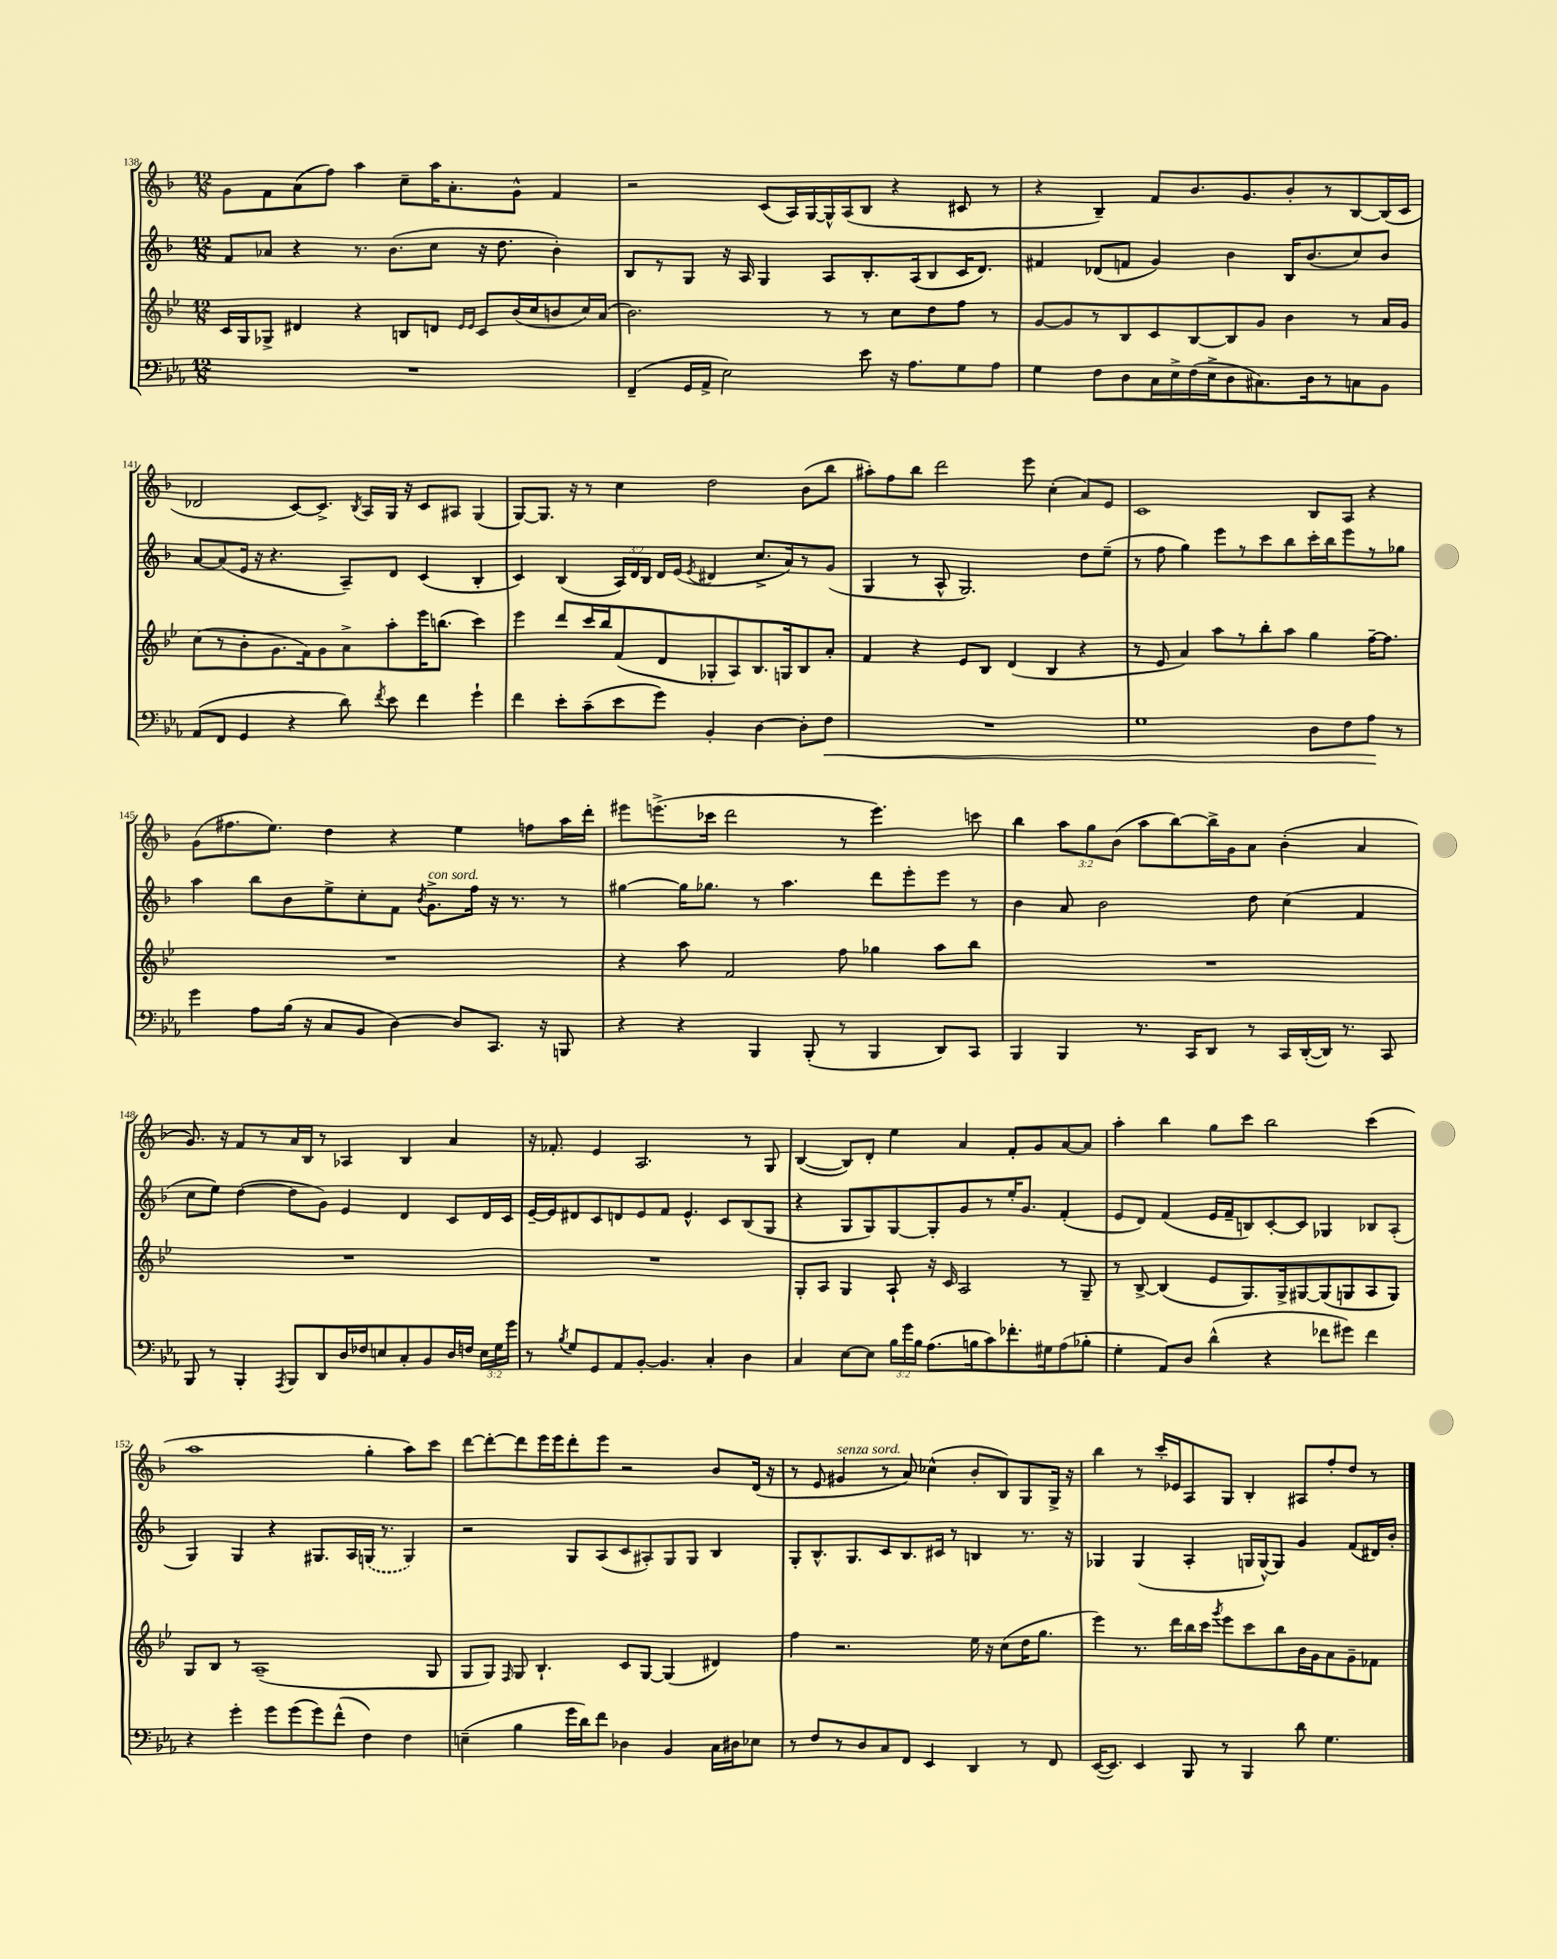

**kern	**dynam	**kern	**kern	**kern
*part4	*part4	*part3	*part2	*part1
*staff4	*staff4	*staff3	*staff2	*staff1
*clefF4	*	*clefG2	*clefG2	*clefG2
*k[b-e-a-]	*	*k[b-e-]	*k[b-]	*k[b-]
*M12/8	*	*M12/8	*M12/8	*M12/8
=138	=138	=138	=138	=138
1.r	.	16c/LL	8f/L	8g\L
.	.	16G/J	.	.
.	.	8G-X^/J	8a-X/J	8f\
.	.	4d#X/	4r	(8a\
.	.	.	.	8ff\J)
.	.	4r	8.r	4aa\
.	.	.	(8.b-\L	.
.	.	8Bn/L	.	8cc~\L
.	.	8dn/J	8cc\J	16aa\K
.	.	.	.	8.a'\
.	.	16qqe-/LL	.	.
.	.	16qqe-/JJ	.	.
.	.	8c/L	16r	.
.	.	.	8.dd\	.
.	.	(16b-/L	.	8g^^\J
.	.	16cc/J	.	.
.	.	8bn/	4b-'\)	4f/
.	.	16cc/L)	.	.
.	.	(16a/JJ	.	.
=139	=139	=139	=139	=139
(4FF~/	.	2.b-\)	8B-/L	2r
.	.	.	8r	.
16GG/LL	.	.	8G/J	.
16AA-^/JJ	.	.	.	.
2E-\)	.	.	16r	.
.	.	.	16A/	.
.	.	.	4G/	(8c/L
.	.	.	.	16A/L)
.	.	.	.	[16G/
.	.	8r	8A/L	16G^^/]
.	.	.	.	(16A/J
8e-\	.	8r	8.B-'/	8B-/J
16r	.	8cc\L	.	4r
8.A-\L	.	.	(16A/k	.
.	.	8dd\	8B-/	.
8G\	.	8ff\J	16c/K	8c#X/
.	.	.	8.d/J)	.
8A-\J	.	8r	.	8r
=140	=140	=140	=140	=140
4G\	.	[8g/L	4f#X/	4r
.	.	8g/]	.	.
8F\L	.	8r	(8d-X/L	4B-~/)
8D\	.	8B-/	8fn/J	.
16C\L	.	8c/	4g/)	8f/L
16E-^\	.	.	.	.
(16F\	.	[8B-/	.	8.b-/
16E-^\J	.	.	.	.
8D\	.	8B-/]	4b-\	.
.	.	.	.	8.g/
8.C#X\)	.	8g/J	.	.
.	.	4b-\	16B-/KL	8b-'/
16D\k	.	.	(8.b-/	.
8r	.	.	.	8r
8Cn\	.	8r	8cc/)	[8B-/
8BB-\J	.	16a/LL	8b-/J	(16B-/L]
.	.	16g/JJ	.	16c/JJ
!!LO:LB:g=z
=141	=141	=141	=141	=141
(8AA-/L	.	(8cc\L	[8a/L	2d-X/
8FF/J	.	8r	(8a/]	.
4GG/	.	8b-'\	16e/Jk	.
.	.	.	16r	.
.	.	8.g\	4.r	.
4r	.	.	.	[8c/L)
.	.	16f\k)	.	.
.	.	8g\	.	8.c^/J]
8d\)	.	8a^\	8A~/L)	.
.	.	.	.	8qB-/
.	.	.	.	16A/LL
8qf/	.	.	.	.
8e-\	.	8aa'\	8d/J	16G/JJ
.	.	.	.	16r
4f\	.	16eee-\K	(4c/	8c/L
.	.	(8.bbn\J	.	.
.	.	.	.	8A#X/J
4g`\	.	4ccc\)	4B-'/	(4G/
=142	=142	=142	=142	=142
4f\	.	4eee-\	4c/)	[8G/L)
.	.	.	.	8.G/J]
8e-'\L	.	8ddd/L	(4B-/	.
.	.	.	.	16r
(8c~\	.	16ccc/L	.	8r
.	.	16bb-/J	.	.
8e-\	.	(8f/	24A/LL)	4cc\
.	.	.	24d/	.
.	.	.	24B-/JJ	.
8g\J)	.	8d/	16d/LL	.
.	.	.	(16e/JJ	.
.	.	.	8qe/	.
4BB-'/	.	8G-X'/	4d#X/	2dd\
.	.	8A/)	.	.
[4D\	.	8.B-/	8.cc^/L	.
.	.	16Gn/k	16a/k)	.
8D'\L]	.	8B-/	8r	(8b-\L
!	!LO:HP:b	!	!	!
8F\J	<	8a'/J	(8g/J	8bb-\J
=143	=143	=143	=143	=143
1.r	.	4f/	4G/	8aa#X'\L)
.	.	.	.	8ff\
.	.	4r	8r	8bb-\J
.	.	.	8A^^/	2ddd\
.	.	8e-/L	2.G/)	.
.	.	8B-/J	.	.
.	.	(4d/	.	.
.	.	.	.	8eee\
.	.	4B-/	.	(4cc'\
.	.	4r	8dd\L	8a/L)
.	.	.	(8ee~\J	8e/J
=144	=144	=144	=144	=144
1G	.	8r	8r	1c
.	.	8e-/	8ff\	.
.	.	4a/)	4gg\)	.
.	.	8aa\L	8eee\L	.
.	.	8r	8r	.
.	.	8bb-'\	8ccc\	.
.	.	8aa\J	8bb-\	.
8D\L	.	4gg\	16ccc'\L	8B-/L
.	.	.	16bb-\J	.
8F\	.	.	8eee\	8A/J
8A-\J	.	[16ff~\KL	8r	4r
.	.	8.ff\J]	.	.
8r	[	.	8gg-X\J	.
!!LO:LB:g=z
=145	=145	=145	=145	=145
4g\	.	1.r	4aa\	(8g\L
.	.	.	.	8.ff#X\
8A-\L	.	.	8bb-\L	.
.	.	.	.	8.ee\J)
(16B-\Jk	.	.	8b-\	.
16r	.	.	.	.
8C/L	.	.	8ee^\	4dd\
8BB-/J	.	.	8cc'\	.
[4D\)	.	.	8f\J	4r
.	.	.	8qb-/	.
!	!	!	!LO:TX:a:i:t=con sord.	!
.	.	.	8.g^\L	.
8D/L]	.	.	.	4ee\
.	.	.	16ff\Jk	.
8.CC/J	.	.	16r	.
.	.	.	8.r	.
.	.	.	.	8ffn\L
16r	.	.	.	.
8BBBn/	.	.	8r	16aa\L
.	.	.	.	16ddd'\JJ
=146	=146	=146	=146	=146
4r	.	4r	[4gg#X\	8eee#X\L
.	.	.	.	(8.eeen^\
4r	.	8aa\	16gg#\KL]	.
.	.	.	8.gg-X\J	16ccc-X\Jk
.	.	2f/	.	2ddd\
4BBB-/	.	.	8r	.
.	.	.	4.aa\	.
(8BBB-'/	.	.	.	.
8r	.	8ff\	.	8r
4BBB-/	.	4gg-X\	8ddd\L	4.eee\)
.	.	.	8eee'\	.
8DD/L)	.	8aa\L	8eee\J	.
8CC/J	.	8bb-\J	8r	8cccn\
=147	=147	=147	=147	=147
4BBB-/	.	1.r	4b-\	4bb-\
4BBB-/	.	.	8a/	12aa\L
.	.	.	.	12gg\
.	.	.	2b-\	.
.	.	.	.	(12b-\J
8.r	.	.	.	8aa\L
.	.	.	.	[8bb-\)
16CC/KL	.	.	.	.
8DD/J	.	.	.	16bb-^\L]
.	.	.	.	16g\J
8r	.	.	8dd\	8a\J
16CC/LL	.	.	(4cc\	(4b-'\
([16DD'/	.	.	.	.
16DD/JJ])	.	.	.	.
8.r	.	.	.	.
.	.	.	4f/	4a/
8CC/	.	.	.	.
!!LO:LB:g=z
=148	=148	=148	=148	=148
8BBB-/	.	1.r	8cc\L	8.g/)
8r	.	.	8ee\J)	.
.	.	.	.	16r
4BBB-'/	.	.	([4dd\	8f/L
.	.	.	.	8r
8qAAA-/	.	.	.	.
8BBB-/L	.	.	8dd\L]	16a/L
.	.	.	.	16B-/JJ
8DD/	.	.	8g\J)	8r
16D/L	.	.	4e/	4A-X/
16F-X/J	.	.	.	.
8En/	.	.	.	.
8C'/	.	.	4d/	4B-/
8BB-/	.	.	.	.
16D/L	.	.	8c/L	4a/
16Fn/JJ	.	.	.	.
24E\LL	.	.	16d/L	.
24G\	.	.	.	.
.	.	.	16c/JJ	.
24g\JJ	.	.	.	.
=149	=149	=149	=149	=149
8r	.	1.r	[16e~/LL	16r
.	.	.	16e/J]	8.f-X'/
8qB-/	.	.	.	.
8G/L	.	.	8d#X/	.
8GG/	.	.	8c/	4e/
8AA-/	.	.	8dn/	.
[8BB-'/J	.	.	8e/	2.A/
4.BB-/]	.	.	8f/J	.
.	.	.	4.e^^/	.
4C'/	.	.	.	.
.	.	.	8c/L	.
4D\	.	.	(8B-/	8r
.	.	.	8G/J	8G/
=150	=150	=150	=150	=150
4C/	.	8G'/L	4r	([4B-/
.	.	8A/J	.	.
[8E-\L	.	4G/	8G/L	8B-/L])
8E-\J]	.	.	8G/)	8d'/J
24B-\LL	.	8A`/	[8G/	4ee\
24g\	.	.	.	.
24B-\JJ	.	.	.	.
(8.A-\L	.	16r	8G'/]	.
.	.	16c/	.	.
.	.	2A/	8g/	4a/
16Bn\k	.	.	.	.
8c\)	.	.	8r	.
8.f-X'\	.	.	16ee'/K	8f'/L
.	.	.	8.g/J	.
.	.	.	.	8g/
16G#X\k	.	.	.	.
(8A-\	.	8r	(4f'/	[8a/
8B-X'\J	.	8G~/	.	8a/J]
=151	=151	=151	=151	=151
4G'\	.	8r	8e/L	4aa'\
.	.	[8B-^/	8d/J)	.
8AA-/L)	.	(4B-/]	(4f/	4bb-\
8D/J	.	.	.	.
(4d^^\	.	8e-/L	16e/LL	8gg\L
.	.	.	16f~/J	.
.	.	8.G/)	8Bn/)	8ccc\J
4r	.	.	[8c'/	2bb-\
.	.	16G^/k	.	.
.	.	[8G#X/	8c/J]	.
8f-X\L	.	(8G#/]	4G-X/	.
8g#X\J)	.	8Gn/	.	.
4f-\	.	8A/	8B-X/L	(4ccc\
.	.	8G/J)	(8A'/J	.
!!LO:LB:g=z
=152	=152	=152	=152	=152
4r	.	8G/L	4G/)	1aa
.	.	8B-/J	.	.
4g'\	.	8r	4G/	.
.	.	(1A~	.	.
8g\L	.	.	4r	.
(8g\	.	.	.	.
8g\)	.	.	8.G#X/L	.
(8f^^\J	.	.	.	.
.	.	.	16A/L	.
4F\)	.	.	(16Gn/JJ	4gg'\
.	.	.	8.r	.
4F\	.	.	4G/)	8aa\L)
.	.	8G/	.	8ccc\J
=153	=153	=153	=153	=153
(4En~\	.	8G/L	2r	[8ddd\L
.	.	8G/J)	.	8ddd'\_
.	.	16qqF/	.	.
4B-\	.	8G/	.	8ddd\]
.	.	4.B-`/	.	16eee\L
.	.	.	.	16eee\J
16g\LL	.	.	8G/L	8ddd'\
16d\J)	.	.	.	.
8f\J	.	.	(8A/	8eee\J
4D-X\	.	8c/L	8c/	2r
.	.	[8G/J	8A#X'/)	.
4BB-/	.	(4G/]	8G/	.
.	.	.	8G/J	.
16C\LL	.	4d#X/)	4B-/	8b-/L
16D#X\J	.	.	.	.
8E-X\J	.	.	.	(16d/Jk
.	.	.	.	16r
=154	=154	=154	=154	=154
8r	.	4ff\	8G'/L	8r
8F/L	.	.	8.B-^^/	8e/
!	!	!	!	!LO:TX:a:i:t=senza sord.
8r	.	2.r	.	4g#X/
.	.	.	8.G/	.
8D/	.	.	.	.
8C/	.	.	8c/	8r
8FF/J	.	.	8.B-/	8a/)
4EE-/	.	.	.	(4cc-X^^\
.	.	.	16c#X/Jk	.
.	.	.	8r	.
4DD/	.	16ee-\	4Bn/	8b-'/L
.	.	16r	.	.
.	.	(8cc\L	.	8B-/)
8r	.	16dd\K	8.r	8G/
.	.	8.gg\J	.	.
8FF/	.	.	.	16G^/Jk
.	.	.	16r	16r
=155	=155	=155	=155	=155
([16EE-/KL	.	4eee-\)	4G-X/	4bb-\
8.EE-/J])	.	.	.	.
4EE-/	.	8.r	(4G-/	8r
.	.	.	.	16ccc'/LL
.	.	16ddd\LL	.	16e-X/J
8BBB-/	.	16bb-\	4A'/	8A/
.	.	16ccc\JJ	.	.
.	.	8qggg/	.	.
8r	.	8eee-\L	.	8G/J
4BBB-/	.	8ccc\	16Gn/LL	4B-'/
.	.	.	[16G^^/J)	.
.	.	8bb-\	8G/J]	.
8d\	.	16b-\L	4g/	8A#X/L
.	.	16g\J	.	.
4.G\	.	8a\	.	8ff'/
.	.	8g~\	(8f/L	8dd/J
.	.	8f-X\J	16d#X/L)	8r
.	.	.	16b-'/JJ	.
==	==	==	==	==
*-	*-	*-	*-	*-
